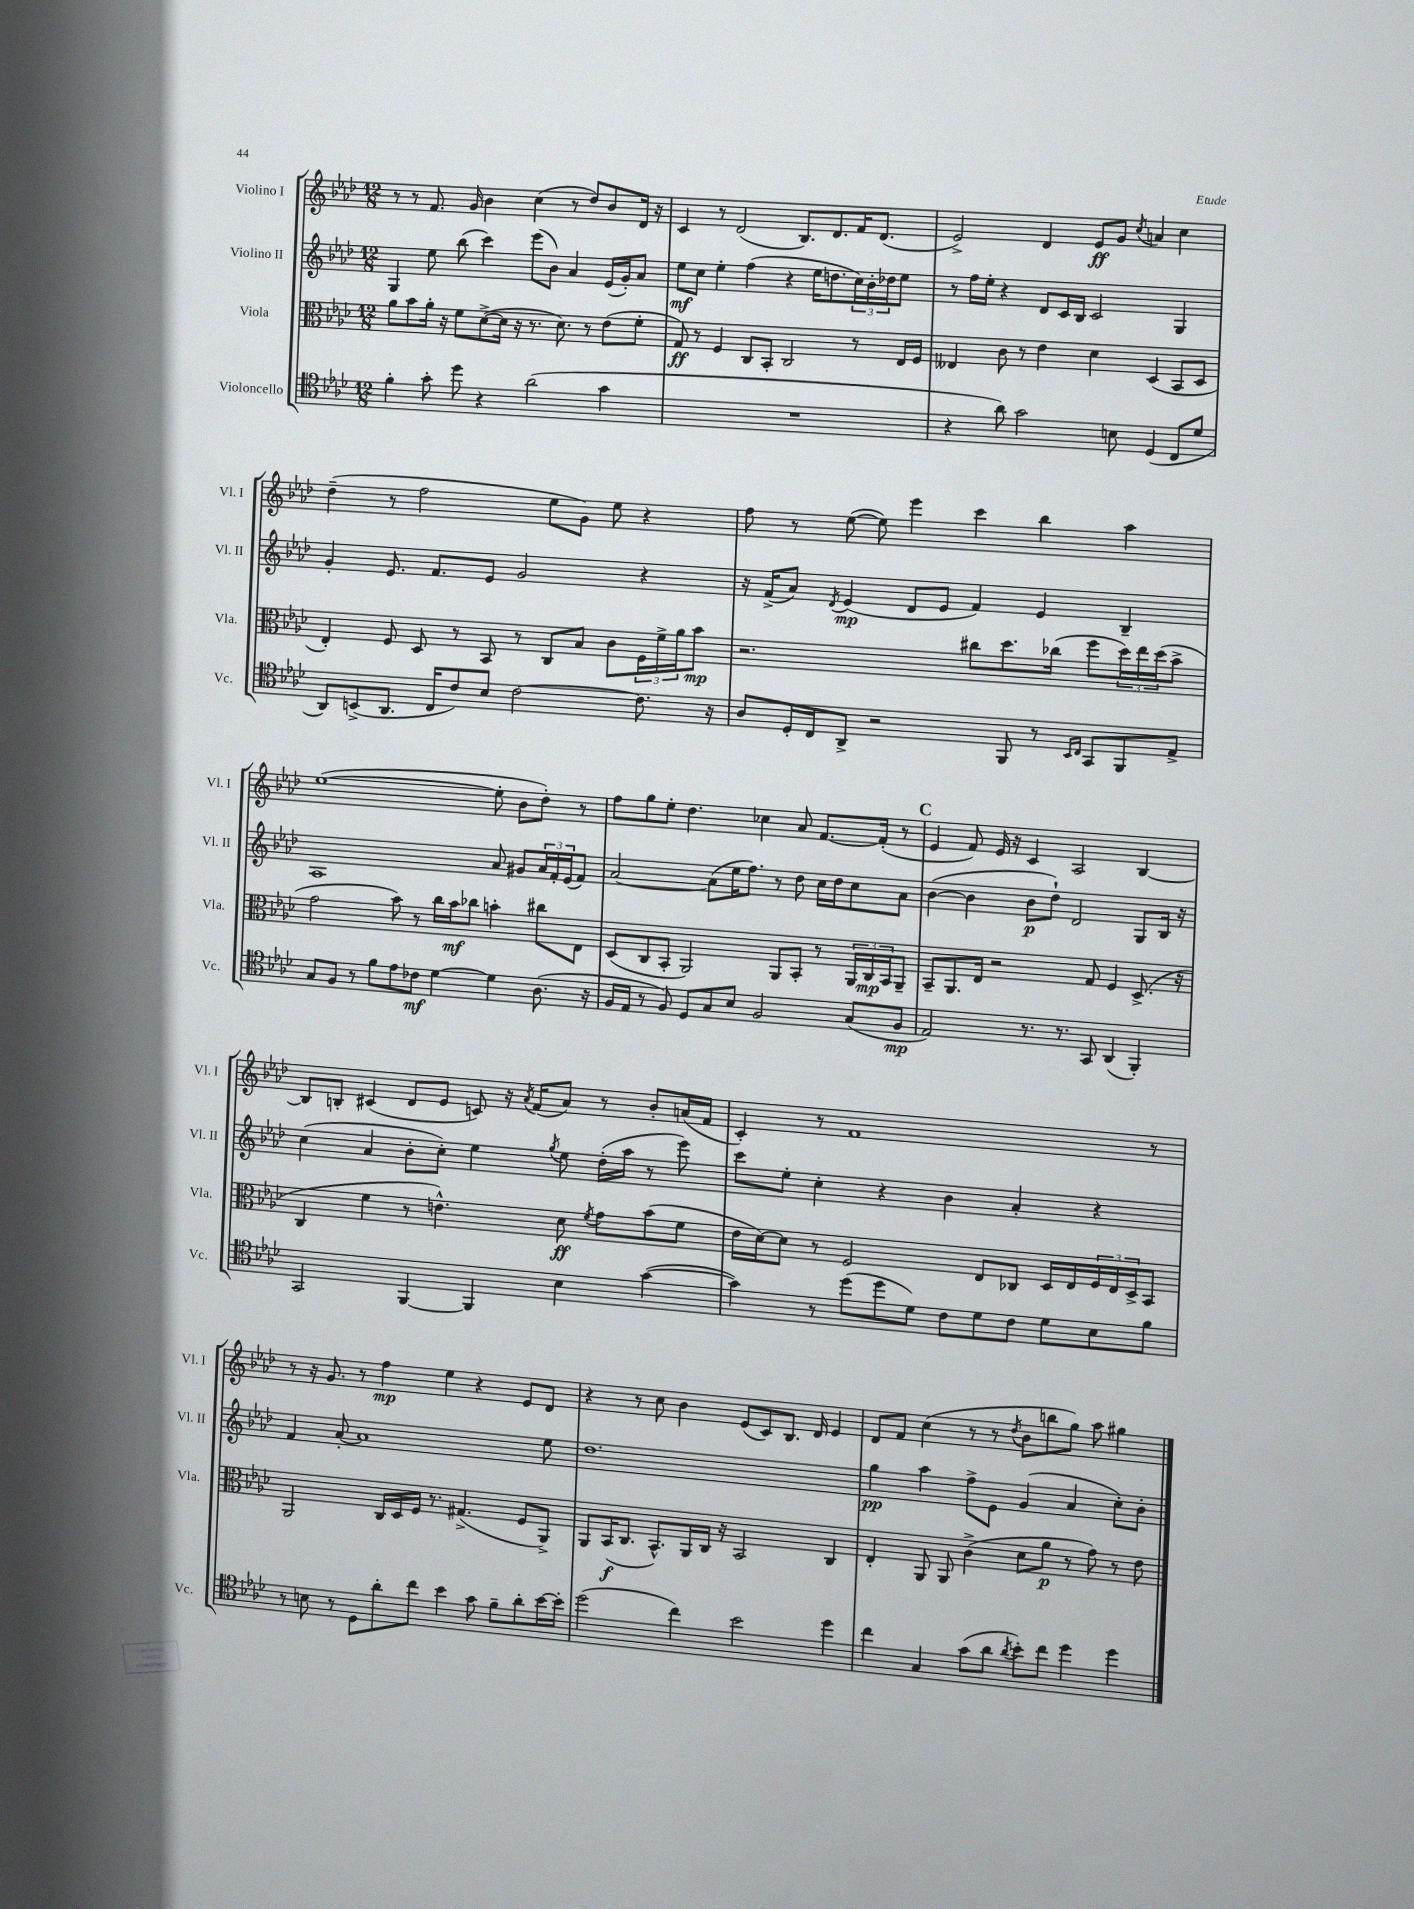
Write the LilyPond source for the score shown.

<<
\new StaffGroup <<
\new Staff = "s0" \with { instrumentName = "Violino I" shortInstrumentName = "Vl. I" } {
    \clef treble \key aes \major \numericTimeSignature \time 12/8
    r8 r8 f'8. g'16 bes'4 c''4( r8 des''8) bes'8 des'16 r16 |
    c'4 r8 des'2( bes8.) des'8. f'16 des'8.( |
    ees'2->) des'4 ees'8\ff g'8 \acciaccatura { c''8 } a'4 c''4 |
    des''4--( r8 f''2 ees''8 g'8) ees''8 r4 |
    f''8 r8 ees''8~( ees''8) ees'''4 c'''4 bes''4 aes''4 |
    ees''1~( ees''8-. bes'8 des''8-.) r8 |
    f''8 g''8 ees''8-. des''4. ces''4 aes'8 f'8.~ f'16-.( r8 |
    \mark \markup { \bold "C" } ees'4 f'8) ees'16 r16 c'4 aes2 bes4~ |
    bes8 b8-. cis'4( des'8 ees'8 c'8) r16 \acciaccatura { aes'8 } f'16( aes'8) r8 bes'8-. a'16( f'16 |
    c'4-.) r8 f'1 r8 |
    r8 r16 g'8. r8 f''4\mp ees''4 r4 ees'8 des'8 |
    r4 r8 c''8 bes'4 ees'8( c'8) bes8. des'16 ees'4 |
    des'8 f'8 c''4( r8 r8 \acciaccatura { des''8 } bes'8 b''8 g''8) aes''8 gis''4 \bar "|." |
}
\new Staff = "s1" \with { instrumentName = "Violino II" shortInstrumentName = "Vl. II" } {
    \clef treble \key aes \major \numericTimeSignature \time 12/8
    g4 ees''8 bes''8( c'''4) ees'''8( bes'8) aes'4 ees'16( g'16-.) aes'8 |
    ees''8\mf c''8 ees''4-. f''4( r4 ees''16 d''8. \tuplet 3/2 { c''16) bes'16-. des''16 } ees''8 |
    r8 f''16 ees''16-. r4 des'8 c'16 bes16 c'2 g4 |
    g'4-. ees'8. f'8. ees'8 g'2 r4 |
    r16 f'16->( aes'8) \acciaccatura { des'8 } ees'4\mp( des'8 ees'8 f'4) ees'4 bes4-- |
    aes1 aes'8 gis'8 \tuplet 3/2 { aes'16 f'16-. ees'16( } f'8) |
    aes'2~ aes'8( ees''16 f''8.) r8 des''8 c''16 des''16 c''8 aes'8 |
    \mark \markup { \bold "C" } bes'4~( bes'4 bes'8\p des''8-!) des'2 g8 bes16 r16 |
    c''4( aes'4 bes'8-. c''8-.) ees''4 \acciaccatura { g''8 } ees''8 des''16-.( aes''16 r8 ees'''8) |
    c'''8 ees''8-. c''4-. r4 bes'4 aes'4-. r4 |
    f'4 aes'8~-. aes'1 ees''8 |
    des''1. |
    g''4\pp aes''4 f''8-> ees'8 g'4( aes'4 c''8-.) bes'8-. \bar "|." |
}
\new Staff = "s2" \with { instrumentName = "Viola" shortInstrumentName = "Vla." } {
    \clef alto \key aes \major \numericTimeSignature \time 12/8
    aes'8 bes'8 aes'16-. r16 f'8 des'8~->( des'16 r16 r8. des'8.) r8 ees'8( f'8-. |
    g8\ff) r8 f4 c8 bes,8-. c2 r8 ees16 f16 |
    eeses4 c'8 r8 ees'4 des'4 des4( bes,8 des8 |
    ees4-.) f8 des8 r8 bes,8 r8 c8 bes8 c'8 \tuplet 3/2 { f16 f'16-> aes'16 } bes'8\mp |
    r2. cis''8 des''8. ces''16( f''8 \tuplet 3/2 { des''16) ees''16 des''16( } bes'8-> |
    g'2 bes'8) r8 c''16 bes'16\mf ces''8 b'4-. cis''8 ees8 |
    des8( c8 bes,8-. aes,2) aes,8 bes,8-. r8 \tuplet 3/2 { aes,16 c16\mp bes,16 } aes,8-- |
    \mark \markup { \bold "C" } bes,8-- aes,8. ees16 r2 g8 f4 des8.->( r16 |
    c4 f'4 r8 e'4.-^) des'8\ff \acciaccatura { f'8 } g'8 bes'8( f'8 |
    ees'16 des'16~) des'8 r8 f2 ees8 ces8 des16 ees16 \tuplet 3/2 { f16 ees16 des16-> } bes,8 |
    aes,2 c16 des16 f16 r8. gis4.->( f8 aes,8->) |
    aes,8 bes,16\f( c8. bes,8.-^) aes,16 c16 r16 bes,2 c4 |
    ees4-. aes,8 aes,8 c'4->( des'8 aes'8\p r8 g'8) r8 ees'8 \bar "|." |
}
\new Staff = "s3" \with { instrumentName = "Violoncello" shortInstrumentName = "Vc." } {
    \clef tenor \key aes \major \numericTimeSignature \time 12/8
    f'4-. g'8-. des''8 r4 aes'2( g'4 |
    R1. |
    r4 aes'8) g'2 b8 des4( c8 des'8 |
    aes,8) b,8->( aes,8. c16 c'8) bes8 c'2~ c'8. r16 |
    aes8 des16-. c16 aes,8-> r2 f,8 r8 \grace { bes,16 c16 } g,8 f,8 ees8-> |
    g8 f8 r8 f'8 ees'8 ces'8\mf des'4~ des'4 aes8.( r16 |
    f16 ees16 r8 f8) des8 g8 bes8 f2 g8( f8\mp |
    \mark \markup { \bold "C" } ees2) r8. r8. g,8 aes,4( f,4-.) |
    g,2 f,4~ f,4 bes4 g'4~( |
    g'4) r8 des''8( des''8 des'8) c'8 des'8 c'8 des'8 bes8 f'8 |
    r8 b8 r8 des8 aes'8-. c''8 bes'4 g'8 f'8-- aes'8-. bes'16~ bes'16-. |
    des''2( c''4) bes'2 des''4 |
    c''4 g4 g'8( aes'8 \acciaccatura { aes'8 } bes'8-.) c''8 des''4 des''4 \bar "|." |
}
>>
>>
\layout { \context { \Score \remove "Bar_number_engraver" } }
